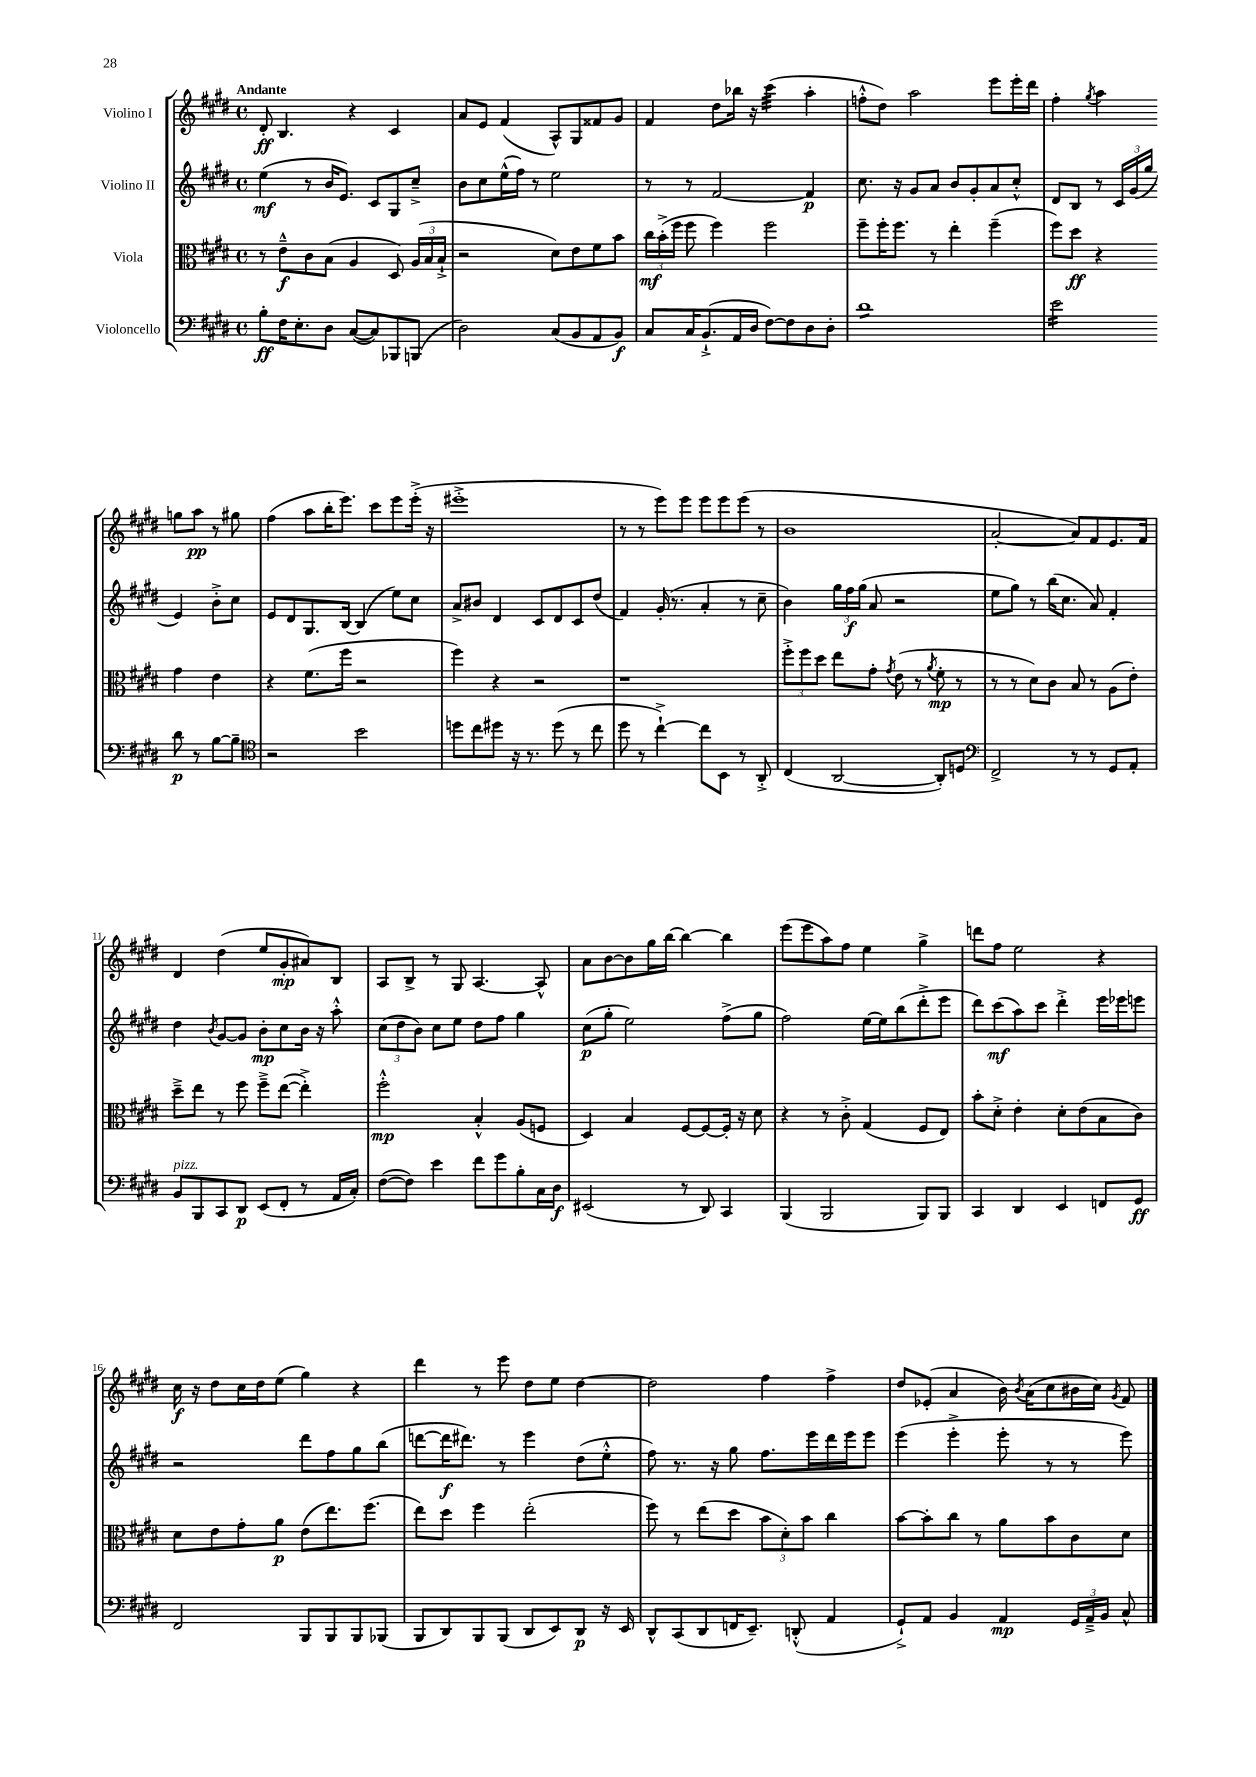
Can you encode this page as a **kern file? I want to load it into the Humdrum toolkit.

**kern	**kern	**kern	**kern
*staff4	*staff3	*staff2	*staff1
*clefF4	*clefC3	*clefG2	*clefG2
*k[f#c#g#d#]	*k[f#c#g#d#]	*k[f#c#g#d#]	*k[f#c#g#d#]
*M4/4	*M4/4	*M4/4	*M4/4
*met(c)	*met(c)	*met(c)	*met(c)
8B'\L	8r	(4ee\	8d#'/
16F#\K	8e~^^\L	.	4.B/
8.E'\	.	.	.
.	8c#\	8r	.
8D#\J	(8B\J	16b/LK	.
.	.	8.e/J)	.
([8C#/L	4A/	.	4r
8C#/])	.	8c#/L	.
8BBB-/	8D#/)	8G#/	4c#/
(8BBB/J	(24A/LL	8cc#~^/J	.
.	24B/	.	.
.	24B`^/JJ	.	.
=	=	=	=
2D#\)	2r	8b\L	8a/L
.	.	8cc#\	8e/J
.	.	(16ee^^\L	(4f#/
.	.	16ff#\JJ)	.
.	.	8r	.
(8C#/L	8d#\L)	2ee\	8A^^/L)
8BB/	8e\	.	8G#/
8AA/	8f#\	.	8f##/
8BB/J)	8b\J	.	8g#/J
=	=	=	=
8C#/L	24cc#\LL	8r	4f#/
.	(24b'^\	.	.
.	24ff#\JJ	.	.
16C#/K	8ff#\	8r	.
(8.BB`^/	.	.	.
.	4ff#\)	[2f#/	8dd#\L
16AA/L	.	.	16bb-\Jk
16D#/JJ	.	.	16r
[8F#\L)	2ff#\	.	(4ccc#\
8F#\]	.	.	.
8D#\	.	4f#/]	4aa'\
8D#'\J	.	.	.
=	=	=	=
1d#	8ff#~\L	8.cc#\	8ff'^^\L
.	16ff#'\K	.	8dd#\J)
.	8.ff#\J	16r	.
.	.	8g#/L	2aa\
.	8r	8a/J	.
.	4ee'\	8b/L	.
.	.	8g#'/	.
.	(4ff#~\	8a/	8eee\L
.	.	8cc#'^^/J	16eee'\L
.	.	.	16ddd#\JJ
=	=	=	=
2e\	8ff#\L)	8d#/L	4ff#'\
.	8dd#\J	8B/J	.
.	.	.	8qgg#/
.	4r	8r	4aa\
.	.	24c#/LL	.
.	.	(24g#/	.
.	.	24gg#/JJ	.
8d#\	4g#\	4e/)	8gg\L
8r	.	.	8aa\J
[8B\L	4e\	8b'^\L	8r
8B~\]J	.	8cc#\J	8gg#\
=	=	=	=
*clefC4	*	*	*
2r	4r	8e/L	(4ff#\
.	.	8d#/	.
.	(8.f#\L	8.G#/	8aa\L
.	.	.	16bb'\K
.	16ff#\Jk	[16B/Jk	8.eee\J)
2b\	2r	(4B/]	.
.	.	.	8ccc#\L
.	.	8ee\L)	8eee\
.	.	8cc#\J	(16eee'^\Jk
.	.	.	16r
=	=	=	=
8dd\L	4ff#\)	8a^/L	1eee#'^
8cc#\	.	8b#/J	.
8dd#\J	4r	4d#/	.
16r	.	.	.
8.r	.	.	.
.	2r	8c#/L	.
(8dd#\	.	8d#/	.
8r	.	8c#/	.
8cc#\	.	(8dd#/J	.
=	=	=	=
8dd#\	1r	4f#/)	8r
8r	.	.	8r
[4cc#`^\)	.	(16g#'/	8eee\L)
.	.	8.r	.
.	.	.	8eee\J
8cc#\]L	.	4a'/	8eee\L
8BB\J	.	.	8eee\
8r	.	8r	(8eee\J
8AA'^/	.	8cc#~\	8r
=	=	=	=
(4C#/	12ff#'^\L	4b\)	1b
.	12ff#\	.	.
.	12dd#\J	.	.
[2AA/	8ee\L	24gg#\LL	.
.	.	24ff#\	.
.	.	(24gg#\JJ	.
.	8g#'\J	8a/	.
.	8qg#/	.	.
.	(8e\	2r	.
.	8r	.	.
.	8qa/	.	.
8AA'/]L)	8f#'\	.	.
8D/J	8r	.	.
=	=	=	=
*clefF4	*	*	*
2FF#^/	8r	8ee\L	[2a'/
.	8r	8gg#\J)	.
.	8d#\L)	8r	.
.	8c#\J	(16bb\LK	.
.	.	8.cc#\J	.
8r	8B/	.	8a/]L)
8r	8r	8a/)	8f#/
8GG#/L	(8A\L	4f#'/	8.e/
8AA'/J	8e'\J)	.	.
.	.	.	16f#/Jk
=	=	=	=
8BB/L	8dd#~^\L	4dd#\	4d#/
8BBB/	8ee\J	.	.
.	.	8qb/	.
8CC#/	8r	[8g#/L	(4dd#\
8DD#/J	8ff#\	8g#/]J	.
(8EE/L	8ff#~^\L	8b'\L	8ee/L
8FF#'/J	([8ee\J	8cc#\	8g#'/
8r	4ee'^\])	16b\Jk	8a#/)
.	.	16r	.
16AA/LL	.	8aa'^^\	8B/J
16C#'/JJ)	.	.	.
=	=	=	=
([8F#\L	2ff#'^^\	(12cc#\L	8A/L
.	.	12dd#\	.
8F#\]J)	.	.	8B^/J
.	.	12b\J)	.
4e\	.	8cc#\L	8r
.	.	8ee\J	8G#/
8f#\L	4B'^^/	8dd#\L	[4.A/
8g#\	.	8ff#\J	.
8B'\	(8A/L	4gg#\	.
16C#\L	8F/J	.	8A^^/]
16D#\JJ	.	.	.
=	=	=	=
(2EE#/	4D#/)	(8cc#\L	8a\L
.	.	8gg#'\J	[8b\
.	4B/	2ee\)	8b\]
.	.	.	16gg#\L
.	.	.	[16bb\JJ
8r	[8F#/L	.	4bb\_
8DD#/)	8F#/_	.	.
4CC#/	16F#'/]Jk	(8ff#^\L	4bb\]
.	16r	.	.
.	8d#\	8gg#\J	.
=	=	=	=
(4BBB/	4r	2ff#\)	(8eee\L
.	.	.	8eee\
2BBB/	8r	.	8aa\)
.	8c#'^\	.	8ff#\J
.	(4G#/	[16ee\LL	4ee\
.	.	16ee\]J	.
.	.	(8bb\	.
8BBB/L)	8F#/L	8ddd#'^\	4gg#^\
8BBB/J	8E/J)	8eee\J	.
=	=	=	=
4CC#/	8b'\L	8ddd#\L)	8ddd\L
.	8d#'^\J	(8ccc#\	8ff#\J
4DD#/	4e'\	8aa\)	2ee\
.	.	8ccc#\J	.
4EE/	8d#'\L	4ddd#'^\	.
.	(8e\	.	.
8FF/L	8B\	16eee\LL	4r
.	.	16eee-\J	.
8GG#/J	8c#\J)	8eee\J	.
=	=	=	=
2FF#/	8d#\L	2r	16cc#\
.	.	.	16r
.	8e\	.	8dd#\L
.	8g#'\	.	16cc#\L
.	.	.	16dd#\J
.	8a\J	.	(8ee\J
8BBB/L	(8e\L	8ddd#\L	4gg#\)
8BBB/	8.ee\)	8ff#\	.
8BBB/	.	8gg#\	4r
.	(8.ff#\J	.	.
(8BBB-/J	.	(8bb\J	.
=	=	=	=
8BBB/L	8ee\L)	[8ddd\L	4ddd#\
8DD#/)	8dd#\J	16ddd\]K	.
.	.	8.ddd#\J)	.
8BBB/	4ff#\	.	8r
(8BBB/J	.	8r	8eee\
8DD#/L	(2ee'\	4eee\	8dd#\L
8EE/)	.	.	8ee\J
8DD#/J	.	(8dd#\L	[4dd#\
16r	.	8ee'^^\J	.
16EE/	.	.	.
=	=	=	=
8DD#^^/L	8ff#\)	8ff#\)	2dd#\]
(8CC#/	8r	8.r	.
8DD#/	(8ee\L	.	.
.	.	16r	.
16FF/K	8dd#\J	8gg#\	.
8.EE~/J)	.	.	.
.	12b\L	8.ff#\L	4ff#\
.	12d#'\)	.	.
(8DD'^^/	.	.	.
.	12b\J	.	.
.	.	16eee\L	.
4AA/	4cc#\	16ddd#\	4ff#^\
.	.	16eee\J	.
.	.	8eee\J	.
=	=	=	=
8GG#`^/L)	[8b\L	(4eee\	8dd#/L
8AA/J	8b'\]	.	(8e-'/J
4BB/	8cc#\J	4eee'^\	4a/
.	8r	.	.
4AA/	8a\L	8eee'\	16b\)
.	.	.	8qb/
.	.	.	(16a\LK
.	8b\	8r	8cc#\
24GG#/LL	8c#\	8r	16b#\L
24AA~^/	.	.	.
.	.	.	16cc#\JJ)
24BB/JJ	.	.	.
.	.	.	8qg#/
8C#^^/	8d#\J	8eee\)	8f#/
==	==	==	==
*-	*-	*-	*-
